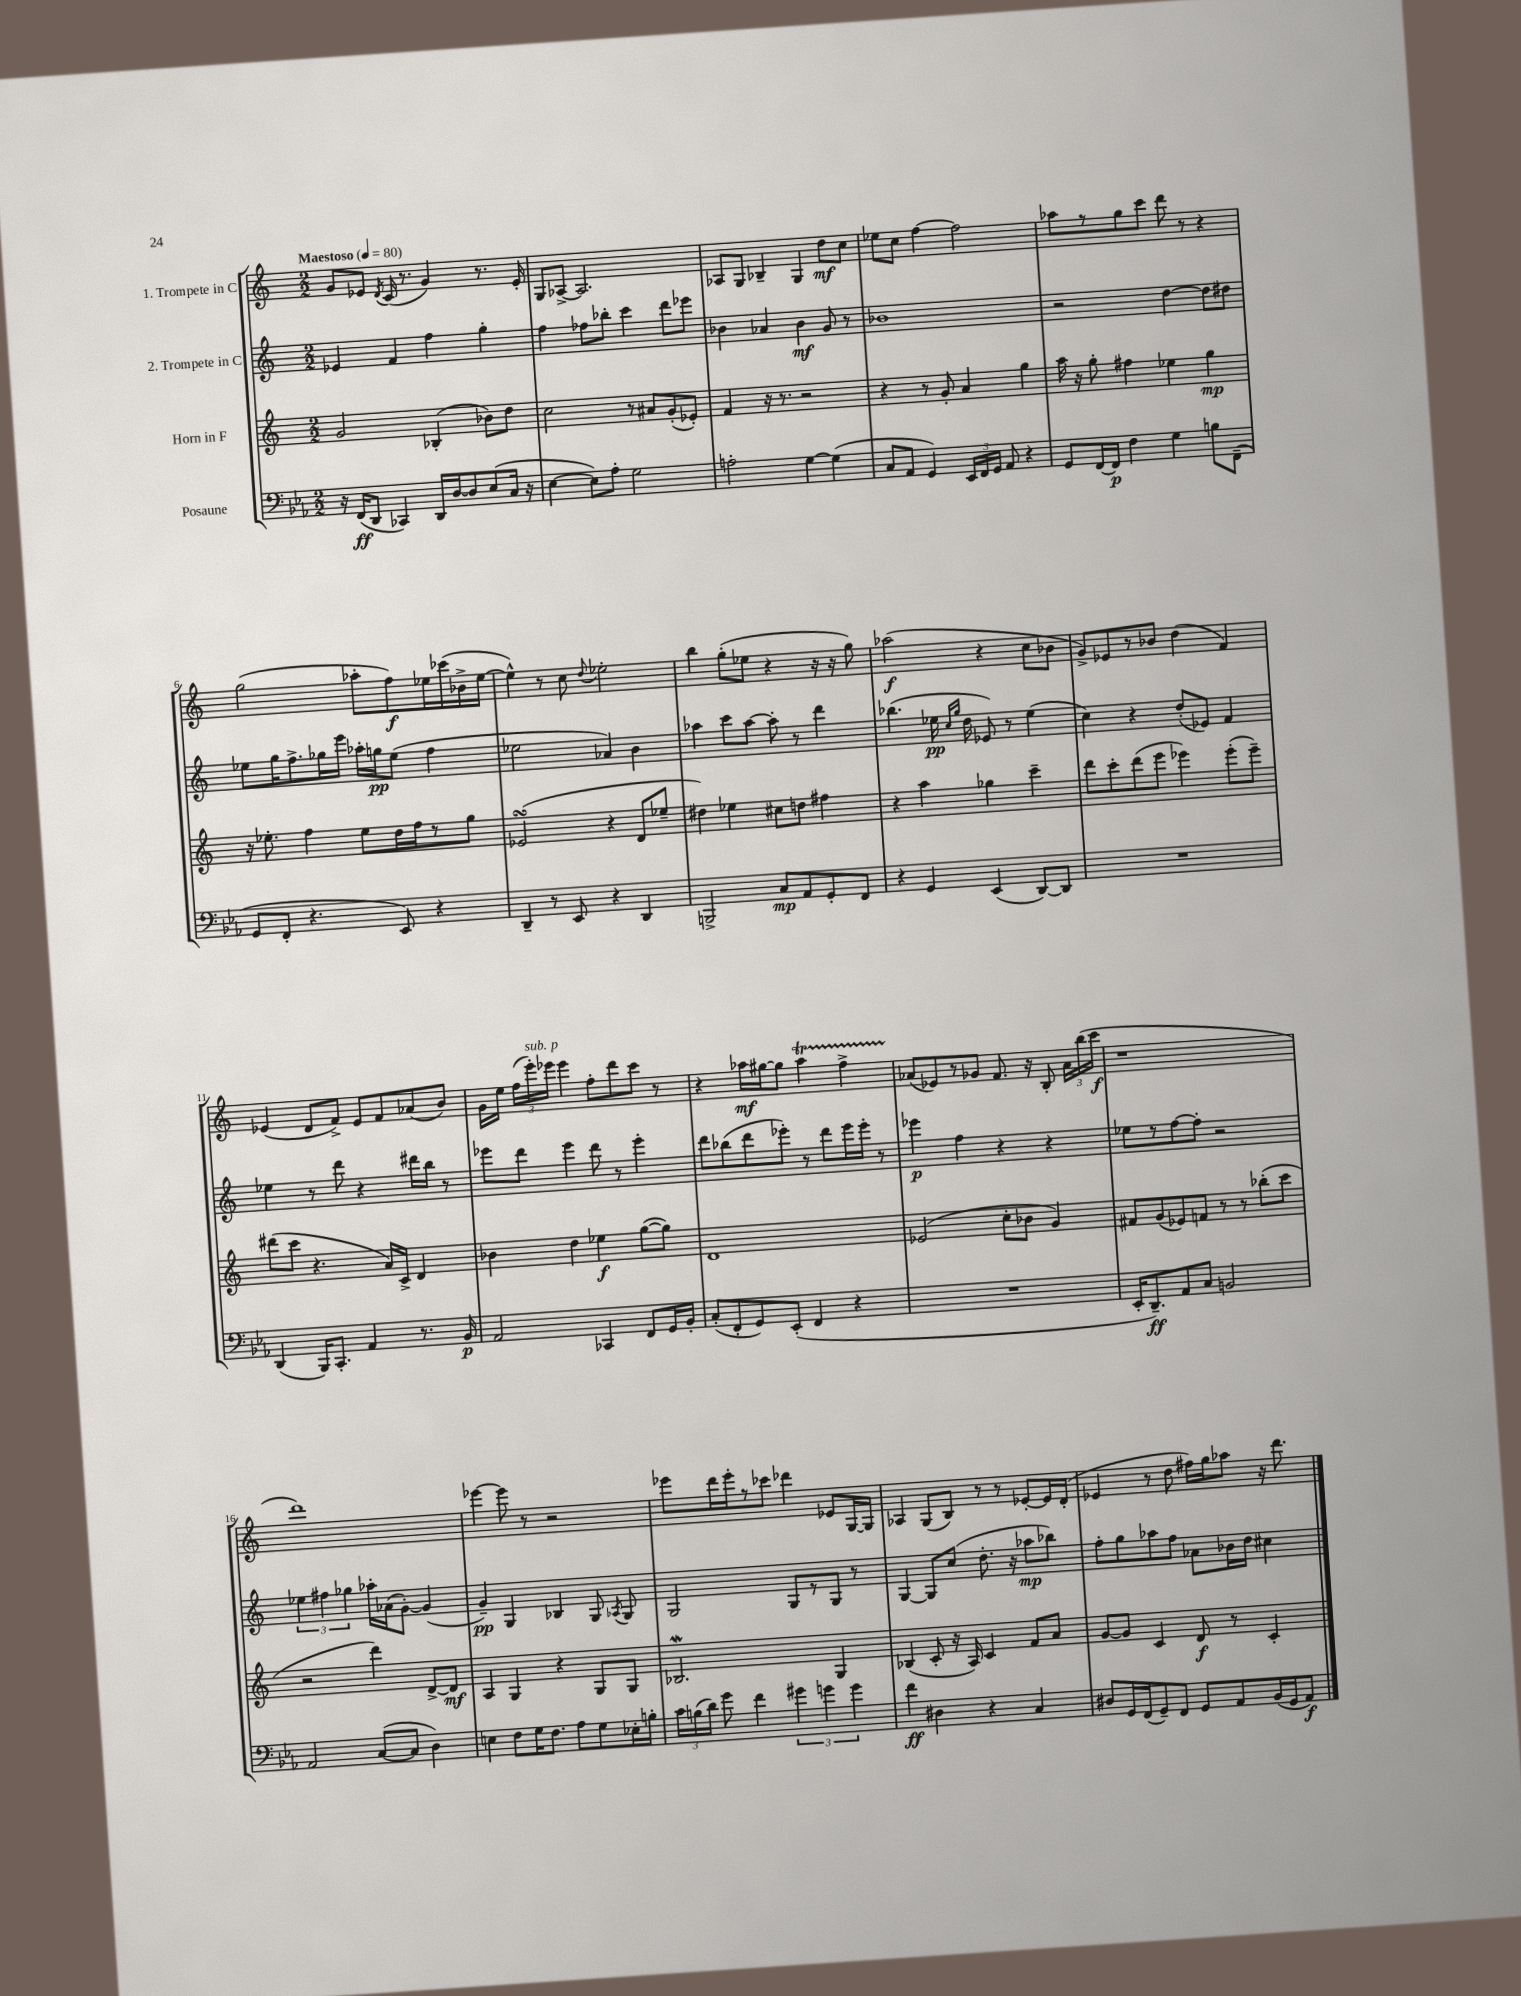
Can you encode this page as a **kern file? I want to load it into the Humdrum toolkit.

**kern	**dynam	**kern	**dynam	**kern	**dynam	**kern	**dynam
*part4	*part4	*part3	*part3	*part2	*part2	*part1	*part1
*staff4	*staff4	*staff3	*staff3	*staff2	*staff2	*staff1	*staff1
*I"Posaune	*	*I"Horn in F	*	*I"2. Trompete in C	*	*I"1. Trompete in C	*
*clefF4	*	*clefG2	*	*clefG2	*	*clefG2	*
*k[b-e-a-]	*	*k[]	*	*k[]	*	*k[]	*
*M2/2	*	*M2/2	*	*M2/2	*	*M2/2	*
*MM80	*	*MM80	*	*MM80	*	*MM80	*
=1	=1	=1	=1	=1	=1	=1	=1
!	!	!	!	!	!	!LO:TX:a:B:t=Maestoso	!
16r	.	2g/	.	4e-X/	.	8g/L	.
(16FF/KL	ff	.	.	.	.	.	.
8DD/J	.	.	.	.	.	8e-X/J	.
.	.	.	.	.	.	8qd/	.
4CC-X/)	.	.	.	4f/	.	(16c/	.
.	.	.	.	.	.	8.r	.
16DD/LL	.	(4B-X'/	.	4ff\	.	4g/)	.
[16D/J	.	.	.	.	.	.	.
8D/]	.	.	.	.	.	.	.
(8E-/	.	8b-X\L)	.	4gg'\	.	8.r	.
16C/Jk	.	8dd\J	.	.	.	.	.
16r	.	.	.	.	.	16e-'/	.
=2	=2	=2	=2	=2	=2	=2	=2
[4E-\	.	2cc\	.	4ff\	.	8G/L	.
.	.	.	.	.	.	[8A-X^/J	.
8E-\L])	.	.	.	8ff-X\L	.	2.A-/]	.
8A-'\J	.	.	.	8bb-X'\J	.	.	.
2G\	.	8r	.	4ccc\	.	.	.
.	.	8a#X/L	.	.	.	.	.
.	.	(8g'/	.	8ddd\L	.	.	.
.	.	8e-X'/J)	.	8eee-X\J	.	.	.
=3	=3	=3	=3	=3	=3	=3	=3
2An'\	.	4f/	.	4b-X\	.	8A-X/L	.
.	.	.	.	.	.	8G/J	.
.	.	16r	.	4a-X/	.	4B-X~/	.
.	.	8.r	.	.	.	.	.
[4G\	.	2r	.	4b-\	mf	4G/	.
(4G\]	.	.	.	8g/	.	8dd\L	mf
.	.	.	.	8r	.	8cc\J	.
=4	=4	=4	=4	=4	=4	=4	=4
8C/L	.	4r	.	1b-X	.	8ee-X\L	.
8AA-/J	.	.	.	.	.	8cc\J	.
4GG/)	.	8r	.	.	.	[4ff\	.
.	.	8g'/	.	.	.	.	.
24EE-/LL	.	4a/	.	.	.	2ff\]	.
24FF/	.	.	.	.	.	.	.
24GG/JJ	.	.	.	.	.	.	.
8AA-/	.	.	.	.	.	.	.
4r	.	4gg\	.	.	.	.	.
=5	=5	=5	=5	=5	=5	=5	=5
8GG/L	.	16aa\	.	2r	.	8aa-X\L	.
.	.	16r	.	.	.	.	.
[16FF/L	.	8gg'\	.	.	.	8r	.
16FF/JJ]	p	.	.	.	.	.	.
4F\	.	4ff#X\	.	.	.	8gg\	.
.	.	.	.	.	.	8ccc\J	.
4G\	.	4ee-X\	.	[4dd\	.	8ddd\	.
.	.	.	.	.	.	8r	.
8Bn\L	.	4gg\	mp	8dd\L]	.	4r	.
(8FF~\J	.	.	.	8dd#X\J	.	.	.
!!LO:LB:g=z
=6	=6	=6	=6	=6	=6	=6	=6
8GG/L	.	16r	.	8ee-X\L	.	(2gg\	.
.	.	8.ee-X'\	.	.	.	.	.
8FF'/J	.	.	.	16gg\K	.	.	.
.	.	.	.	8.ff^\	.	.	.
4.r	.	4ff\	.	.	.	.	.
.	.	.	.	16gg-X\L	.	.	.
.	.	.	.	16eee\JJ	.	.	.
.	.	8ee-\L	.	16aa-X'\LL	.	8aa-X'\L	.
.	.	.	.	16ggn\J	pp	.	.
8EE-/)	.	16dd\L	.	(8ee-\J	.	8ff\)	f
.	.	16ff\J	.	.	.	.	.
4r	.	8r	.	4ff\	.	16ee-X\L	.
.	.	.	.	.	.	(16ccc-X\	.
.	.	8gg\J	.	.	.	16b-X^\	.
.	.	.	.	.	.	[16ee-\JJ	.
=7	=7	=7	=7	=7	=7	=7	=7
4DD~/	.	(2e-XsSSs/	.	2ee-X\	.	4ee-^^\])	.
8r	.	.	.	.	.	8r	.
8EE-/	.	.	.	.	.	8cc\	.
.	.	.	.	.	.	8qqdd/	.
4r	.	4r	.	4a-X/)	.	2ee-X'\	.
4DD/	.	8d/L	.	4b\	.	.	.
.	.	8ee-X~/J	.	.	.	.	.
=8	=8	=8	=8	=8	=8	=8	=8
2BBBn^/	.	4dd#X\)	.	4aa-X\	.	4bb\	.
.	.	4ee-X\	.	8ccc\L	.	(8gg'\L	.
.	.	.	.	[8aa-\J	.	8ee-X\J	.
8C/L	mp	8cc#X\L	.	8aa-'\]	.	4r	.
8AA-/	.	8ddn\J	.	8r	.	.	.
8GG'/	.	4ff#X\	.	4ddd\	.	16r	.
.	.	.	.	.	.	16r	.
8FF/J	.	.	.	.	.	8gg\)	.
=9	=9	=9	=9	=9	=9	=9	=9
4r	.	4r	.	(4.bb-X\	.	(2aa-X\	f
4GG/	.	4aa\	.	.	.	.	.
.	.	.	.	16ee-X\	pp	.	.
.	.	.	.	16qqcc/LL	.	.	.
.	.	.	.	16qqgg/JJ	.	.	.
.	.	.	.	16dd\	.	.	.
(4EE-/	.	4gg-X\	.	8e-X/)	.	4r	.
.	.	.	.	8r	.	.	.
[8DD/L)	.	4ccc~\	.	(4ee-\	.	8cc\L	.
8DD/J]	.	.	.	.	.	8b-X\J	.
=10	=10	=10	=10	=10	=10	=10	=10
1r	.	8ddd\L	.	4cc\)	.	8g^/L)	.
.	.	8ccc'\	.	.	.	8e-X/	.
.	.	(8ddd\	.	4r	.	8r	.
.	.	8eee\J	.	.	.	8b-X/J	.
.	.	4eee-X\)	.	(8dd'/L	.	(4dd\	.
.	.	.	.	8e-X/J)	.	.	.
.	.	(8eee-'\L	.	4f/	.	4f/)	.
.	.	8eee-~\J)	.	.	.	.	.
!!LO:LB:g=z
=11	=11	=11	=11	=11	=11	=11	=11
(4DD/	.	(8ddd#X\L	.	4ee-X\	.	(4e-X/	.
.	.	8ccc\J	.	.	.	.	.
16BBB-/KL)	.	4.r	.	8r	.	8d/L	.
8.CC'/J	.	.	.	.	.	.	.
.	.	.	.	8ddd\	.	8f^/J)	.
4AA-/	.	.	.	4r	.	8e-/L	.
.	.	16a/LL)	.	.	.	8f/	.
.	.	16c^/JJ	.	.	.	.	.
8.r	.	4d/	.	16ddd#X\LL	.	(8a-X/	.
.	.	.	.	16bb\JJ	.	.	.
.	.	.	.	8r	.	8b/J)	.
16BB-/	p	.	.	.	.	.	.
=12	=12	=12	=12	=12	=12	=12	=12
2AA-/	.	4b-X\	.	8eee-X\L	.	16g\LL	.
.	.	.	.	.	.	16ee\JJ	.
.	.	.	.	8ddd\J	.	(24ff\LL	.
!	!	!	!	!	!	!LO:TX:a:i:t=sub. p	!
.	.	.	.	.	.	24eee'\)	.
.	.	.	.	.	.	24eee-X\JJ	.
.	.	4dd\	.	4eee-\	.	4eee-\	.
4CC-X/	.	4ee-X\	f	8ddd\	.	8ff'\L	.
.	.	.	.	8r	.	8ddd\	.
8FF/L	.	([8gg\L	.	4eee-'\	.	8ccc\J	.
16GG/L	.	8gg\J])	.	.	.	8r	.
16BB-'/JJ	.	.	.	.	.	.	.
=13	=13	=13	=13	=13	=13	=13	=13
(8C'/L	.	1d	.	8ddd\L	.	4r	.
8FF'/	.	.	.	(8bb-X\	.	.	.
8GG/)	.	.	.	8ddd\	.	16aa-X\LL	mf
.	.	.	.	.	.	[16gg#X\J	.
(8EE-'/J	.	.	.	8eee-X'\J)	.	8gg#\J]	.
4FF/	.	.	.	8r	.	4aa-T\	.
.	.	.	.	8ddd\L	.	.	.
4r	.	.	.	16eee-\L	.	4ffTTT^\	.
.	.	.	.	16eee-'\JJ	.	.	.
.	.	.	.	8r	.	.	.
=14	=14	=14	=14	=14	=14	=14	=14
1r	.	(2e-X/	.	4eee-X\	p	(8a-X/L	.
.	.	.	.	.	.	8e-X/)	.
.	.	.	.	4ff\	.	8r	.
.	.	.	.	.	.	8g-X/J	.
.	.	8cc'\L	.	4r	.	8.f/	.
.	.	8b-X\J	.	.	.	.	.
.	.	.	.	.	.	16r	.
.	.	4g/)	.	4r	.	8B'/	.
.	.	.	.	.	.	24a-\LL	.
.	.	.	.	.	.	(24bb\	.
.	.	.	.	.	.	24ccc\JJ	f
=15	=15	=15	=15	=15	=15	=15	=15
16EE-'/KL	.	8f#X/L	.	8ee-X\L	.	1r	.
8.DD~/)	ff	.	.	.	.	.	.
.	.	(8g/	.	8r	.	.	.
8AA-/	.	8e-X/)	.	[8ff\	.	.	.
8C/J	.	8fn/J	.	8ff'\J]	.	.	.
2BBn/	.	8r	.	2r	.	.	.
.	.	8r	.	.	.	.	.
.	.	(8bb-X'\L	.	.	.	.	.
.	.	8ccc\J	.	.	.	.	.
!!LO:LB:g=z
=16	=16	=16	=16	=16	=16	=16	=16
2AA-/	.	2r	.	6ee-X\	.	1ddd)	.
.	.	.	.	6ff#X\	.	.	.
.	.	.	.	6gg-X\	.	.	.
([8C/L	.	4ddd\)	.	16aa-X'\LL	.	.	.
.	.	.	.	(16a-X\J	.	.	.
8C/J]	.	.	.	[8g'\J)	.	.	.
4D\)	.	[8d^/L	.	(4g/]	.	.	.
.	.	8d/J]	mf	.	.	.	.
=17	=17	=17	=17	=17	=17	=17	=17
4En\	.	4A/	.	4g~/)	pp	[4eee-X\	.
8F\L	.	4G/	.	4G/	.	8eee-\]	.
16G\K	.	.	.	.	.	8r	.
8.F\J	.	.	.	.	.	.	.
.	.	4r	.	4B-X/	.	2r	.
8A-\L	.	.	.	.	.	.	.
8G\	.	8G/L	.	8G/	.	.	.
.	.	.	.	8qA-X/	.	.	.
16E-X'\L	.	8G/J	.	8G/	.	.	.
16Bn'\JJ	.	.	.	.	.	.	.
=18	=18	=18	=18	=18	=18	=18	=18
24c\LL	.	2.B-Xw/	.	2G/	.	8eee-X\L	.
(24Bn\	.	.	.	.	.	.	.
24d\JJ)	.	.	.	.	.	.	.
8g\	.	.	.	.	.	16ddd\L	.
.	.	.	.	.	.	16eee-'\J	.
4f\	.	.	.	.	.	8r	.
.	.	.	.	.	.	8ccc-X\J	.
6g#X\	.	.	.	8G/L	.	4ddd-X\	.
.	.	.	.	8r	.	.	.
6gn\	.	.	.	.	.	.	.
.	.	4G/	.	8G/J	.	8e-X/L	.
6g\	.	.	.	.	.	.	.
.	.	.	.	8r	.	[16G/L	.
.	.	.	.	.	.	16G/JJ]	.
=19	=19	=19	=19	=19	=19	=19	=19
4f\	ff	(4B-X/	.	[4G/	.	4A-X/	.
4D#X\	.	8c'/	.	8G/L]	.	(8G/L	.
.	.	16r	.	(8cc/J	.	8B/J)	.
.	.	16A/)	.	.	.	.	.
4r	.	4c/	.	8.dd'\	.	8r	.
.	.	.	.	.	.	8r	.
.	.	.	.	16r	.	.	.
4C/	.	8f/L	.	8aa-X\L	mp	[8e-X'/L	.
.	.	8a/J	.	8bb-X\J)	.	16e-/L]	.
.	.	.	.	.	.	(16d'/JJ	.
=20	=20	=20	=20	=20	=20	=20	=20
8D#X/L	.	[8g/L	.	8ff'\L	.	4e-X/	.
16GG/L	.	8g/J]	.	8gg\	.	.	.
(16FF/J	.	.	.	.	.	.	.
8GG~/)	.	4c/	.	8aa-X\	.	8r	.
8FF/J	.	.	.	8ff\J	.	8dd\	.
8GG/L	.	8d/	f	8a-X\L	.	16ff#X\LL)	.
.	.	.	.	.	.	16gg\J	.
8AA-/	.	8r	.	16b-X\L	.	8aa-X\J	.
.	.	.	.	16dd\JJ	.	.	.
(16BB-/L	.	4c'/	.	4cc#X\	.	16r	.
16GG/J	.	.	.	.	.	8.ddd\	.
8AA-/J)	f	.	.	.	.	.	.
==	==	==	==	==	==	==	==
*-	*-	*-	*-	*-	*-	*-	*-
